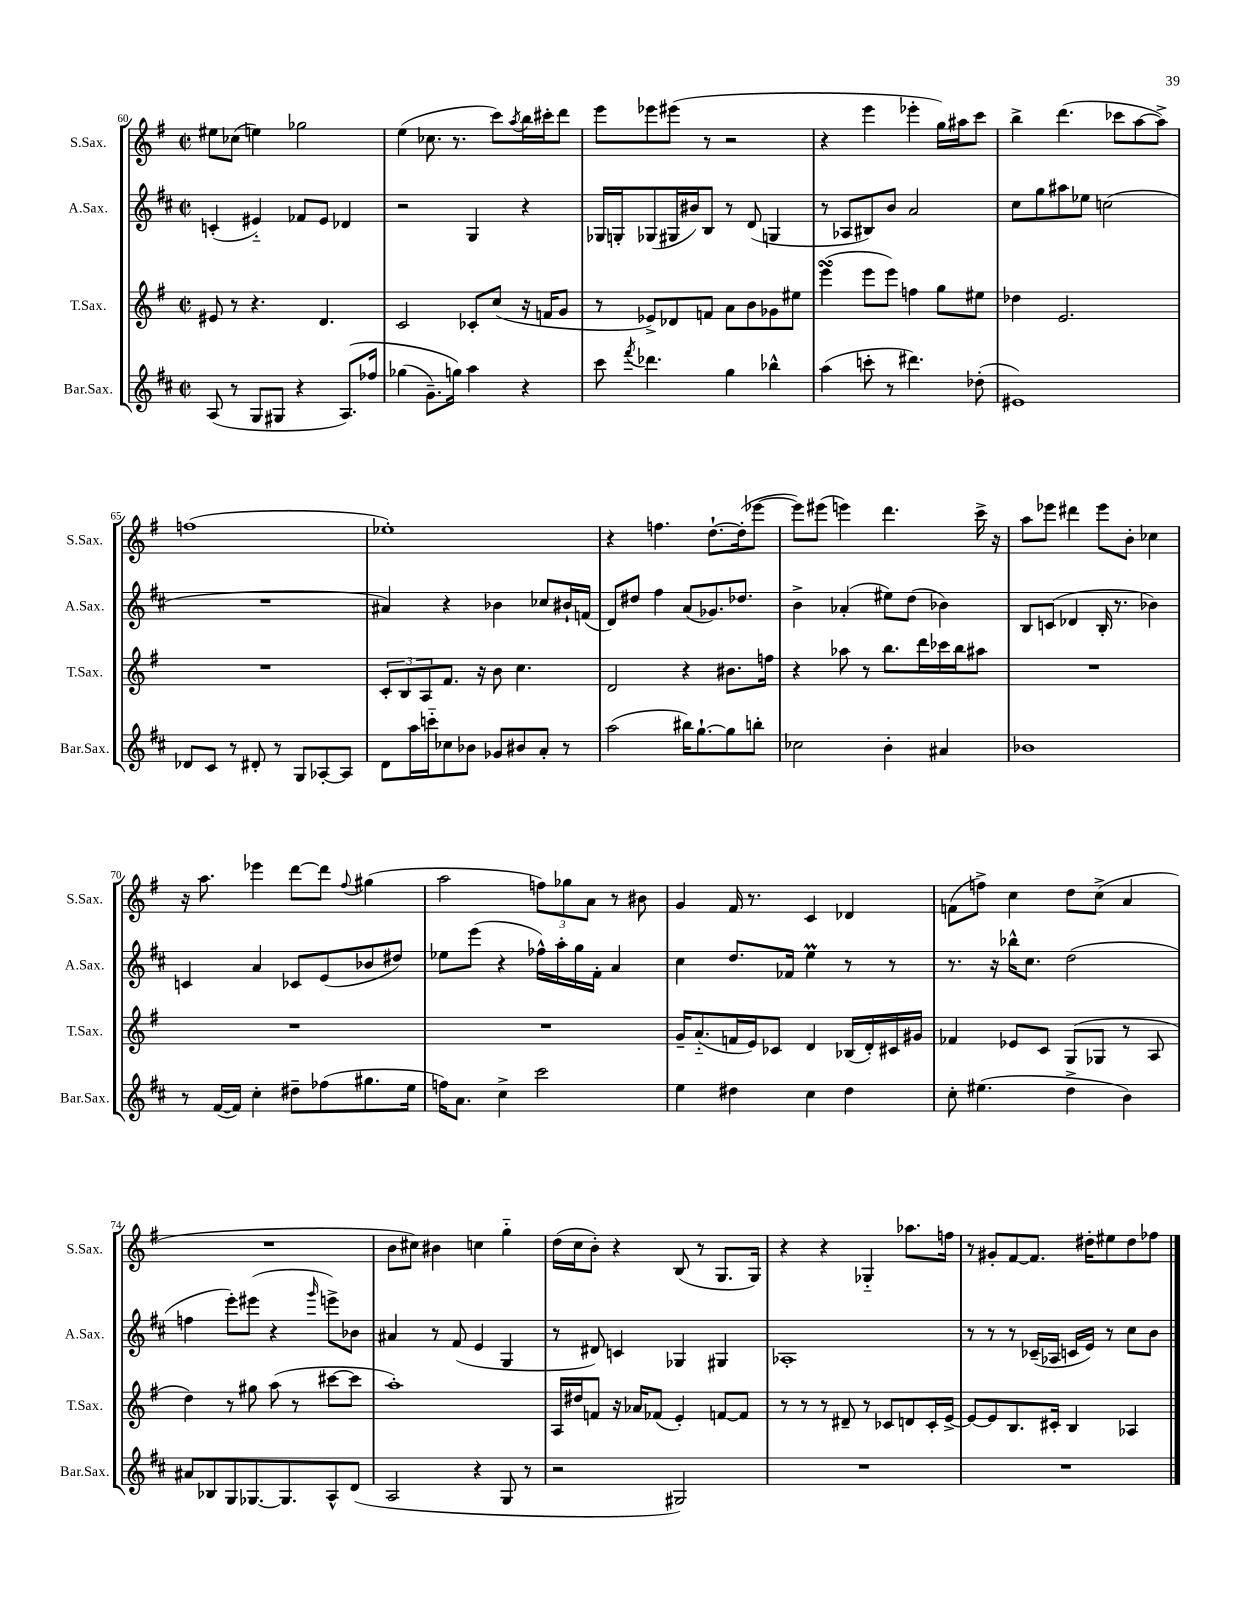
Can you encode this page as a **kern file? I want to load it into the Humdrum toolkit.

**kern	**kern	**kern	**kern
*staff4	*staff3	*staff2	*staff1
*clefG2	*clefG2	*clefG2	*clefG2
*k[f#c#]	*k[f#]	*k[f#c#]	*k[f#]
*M2/2	*M2/2	*M2/2	*M2/2
*met(c|)	*met(c|)	*met(c|)	*met(c|)
(8A/	8e#/	(4c'/	8ee#\L
8r	8r	.	(8cc-\J
8G/L	4.r	4e#'~/)	4ee\)
8G#/J	.	.	.
4r	.	8f-/L	2gg-\
.	4.d/	8e#/J	.
&(8.A/L)	.	4d-/	.
16ff-/Jk	.	.	.
=	=	=	=
(4gg-\	2c/	2r	(4ee\
8.g~\L)	.	.	8.cc-\
16gg\Jk&)	.	.	8.r
4aa\	8c-'/L	4G/	.
.	(8cc/J	.	8ccc\L)
.	.	.	8qaa/
4r	16r	4r	16bb\L
.	16f/LK	.	16ccc#'\J
.	8g/J	.	8ddd\J
=	=	=	=
8ccc#\	8r	16G-/LL	8eee\L
.	.	16G'/J	.
8qfff#/	.	.	.
4.ddd-\	8e-^/L)	(8G-/	8eee-\
.	8d-/	16G#/L	(8eee#\J
.	.	16b#/J)	.
.	8f/J	8B/J	8r
4gg\	8a\L	8r	2r
.	8b\	(8d/	.
4bb-^^\	8g-\	4G/	.
.	8ee#\J	.	.
=	=	=	=
(4aa\	(4eee\	8r	4r
.	.	8A-/L	.
8ccc'\	8eee\L	8B#/)	4eee\
8r	8eee\J)	8b/J	.
4.ddd#\)	4ff\	2a/	4eee-'\
.	8gg\L	.	16gg\LL)
.	.	.	16aa#\J
(8dd-'\	8ee#\J	.	8ccc\J
=	=	=	=
1e#)	4dd-\	8cc#\L	4bb^\
.	.	8gg\	.
.	2.e/	8aa#\	(4.ddd\
.	.	8ee-\J	.
.	.	(2cc\	.
.	.	.	8ccc-\L
.	.	.	[8aa\
.	.	.	8aa^\]J)
=	=	=	=
8d-/L	1r	1r	(1ff
8c#/J	.	.	.
8r	.	.	.
8d#'/	.	.	.
8r	.	.	.
8G/L	.	.	.
[8A-'/	.	.	.
8A-/]J	.	.	.
=	=	=	=
8d\L	12c'/L	4a#/)	1ee-')
.	12B/	.	.
16aa\L	.	.	.
.	12A/	.	.
16ccc'~\J	.	.	.
8cc-\	8.f#/J	4r	.
8b-\J	.	.	.
.	16r	.	.
8g-/L	8b\	4b-\	.
8b#/	4.cc\	.	.
8a'/J	.	8cc-/L	.
8r	.	16b#`/L	.
.	.	(16f/JJ	.
=	=	=	=
(2aa\	2d/	8d/L)	4r
.	.	8dd#/J	.
.	.	4ff#\	4.ff\
16bb#\LK)	4r	(8a/L	.
[8.gg`\	.	.	.
.	.	8.g-/)	[8.dd`\L
8gg\]	8.b#\L	.	.
.	.	8.dd-/J	(16dd'\]k
8bb'\J	.	.	[8eee-\J
.	16ff\Jk	.	.
=	=	=	=
2cc-\	4r	4b^\	8eee-\]L)
.	.	.	(8eee#\J
.	8aa-\	(4a-'/	4eee\)
.	8r	.	.
4b'\	8.bb\L	8ee#\L)	4.ddd\
.	.	(8dd\J	.
.	16ddd\L	.	.
4a#/	16ccc-\	4b-\)	.
.	16bb\J	.	.
.	8aa#\J	.	16ccc^\
.	.	.	16r
=	=	=	=
1b-	1r	8B/L	8aa\L
.	.	(8c/J	8eee-\J
.	.	4d-/	4ddd#\
.	.	16B'/	8eee-\L
.	.	8.r	.
.	.	.	8b'\J
.	.	4b-\)	4cc-\
=	=	=	=
8r	1r	4c/	16r
.	.	.	8.aa\
([16f#/LL	.	.	.
16f#/]JJ)	.	.	.
4cc#'\	.	4a/	4eee-\
8dd#~\L	.	8c-/L	[8ddd\L
(8ff-\	.	(8e/	8ddd\]J
.	.	.	8qqff#/
8.gg#\	.	8b-/	(4gg#\
.	.	8dd#/J)	.
16ee\Jk	.	.	.
=	=	=	=
16ff\LK)	1r	8ee-\L	2aa\
8.a\J	.	.	.
.	.	(8eee\J	.
4cc#^\	.	4r	.
2ccc#\	.	16ff-^^\LL)	12ff\L)
.	.	16aa'\	.
.	.	.	12gg-\
.	.	16gg\	.
.	.	.	12a\J
.	.	16f#'\JJ	.
.	.	4a/	8r
.	.	.	8b#\
=	=	=	=
4ee\	16g~/LK	4cc#\	4g/
.	(8.a'~/	.	.
4dd#\	16f/L	8.dd/L	16f#/
.	16e/J)	.	8.r
.	8c-/J	.	.
.	.	16f-/Jk	.
4cc#\	4d/	4ee\	4c/
4dd#\	(16B-/LL	8r	4d-/
.	16d'/)	.	.
.	16c#/	8r	.
.	16g#/JJ	.	.
=	=	=	=
8cc#'\	4f-/	8.r	(8f\L
(4.ee#\	.	.	8ff^\J)
.	.	16r	.
.	8e-/L	16bb-^^\LK	4cc\
.	.	8.cc#\J	.
.	8c/J	.	.
4dd^\	(8G/L	(2dd\	8dd\L
.	8G-/J	.	(8cc^\J
4b\)	8r	.	4a/
.	8A/	.	.
=	=	=	=
8a#/L	4dd\)	4ff\	1r
8B-/	.	.	.
8G/	8r	8eee'\L)	.
[8.G-/	8gg#\	(8eee#\J	.
.	(8aa\	4r	.
8.G-/]	.	.	.
.	8r	.	.
.	.	16qqggg/	.
8A^^/	[8ccc#\L	8eee^\L)	.
(8d/J	8ccc#\]J	8b-\J	.
=	=	=	=
2A/	1aa')	4a#/	8b\L
.	.	.	8cc#\J)
.	.	8r	4b#\
.	.	(8f#/	.
4r	.	4e/	4cc\
8G/	.	4G/	4gg'~\
8r	.	.	.
=	=	=	=
2r	16A/LL	8r	(16dd\LL
.	16dd#/J	.	16cc\J
.	8f/J	8d#/)	8b'\J)
.	16r	4c/	4r
.	16a-/LK	.	.
.	(8f-/J	.	.
2G#/)	4e'/)	4G-/	(8B/
.	.	.	8r
.	[8f/L	4G#/	8.G/L
.	8f/]J	.	.
.	.	.	16G/Jk)
=	=	=	=
1r	8r	1A-'	4r
.	8r	.	.
.	8r	.	4r
.	8d#~/	.	.
.	8r	.	4G-'~/
.	8c-/L	.	.
.	8d/	.	8.aa-\L
.	16c-'/L	.	.
.	[16e^/JJ	.	16ff\Jk
=	=	=	=
1r	8e/_L	8r	8r
.	8e/]	8r	8g#'/L
.	8.B/	8r	[8f#/
.	.	(16c-~/LL	8.f#/]J
.	16c#'/Jk	16A-/JJ	.
.	4B/	16c/LL	.
.	.	16e/JJ)	16dd#'\LK
.	.	8r	8ee#\
.	4A-/	8cc#\L	8dd#\
.	.	8b\J	8ff-\J
==	==	==	==
*-	*-	*-	*-
